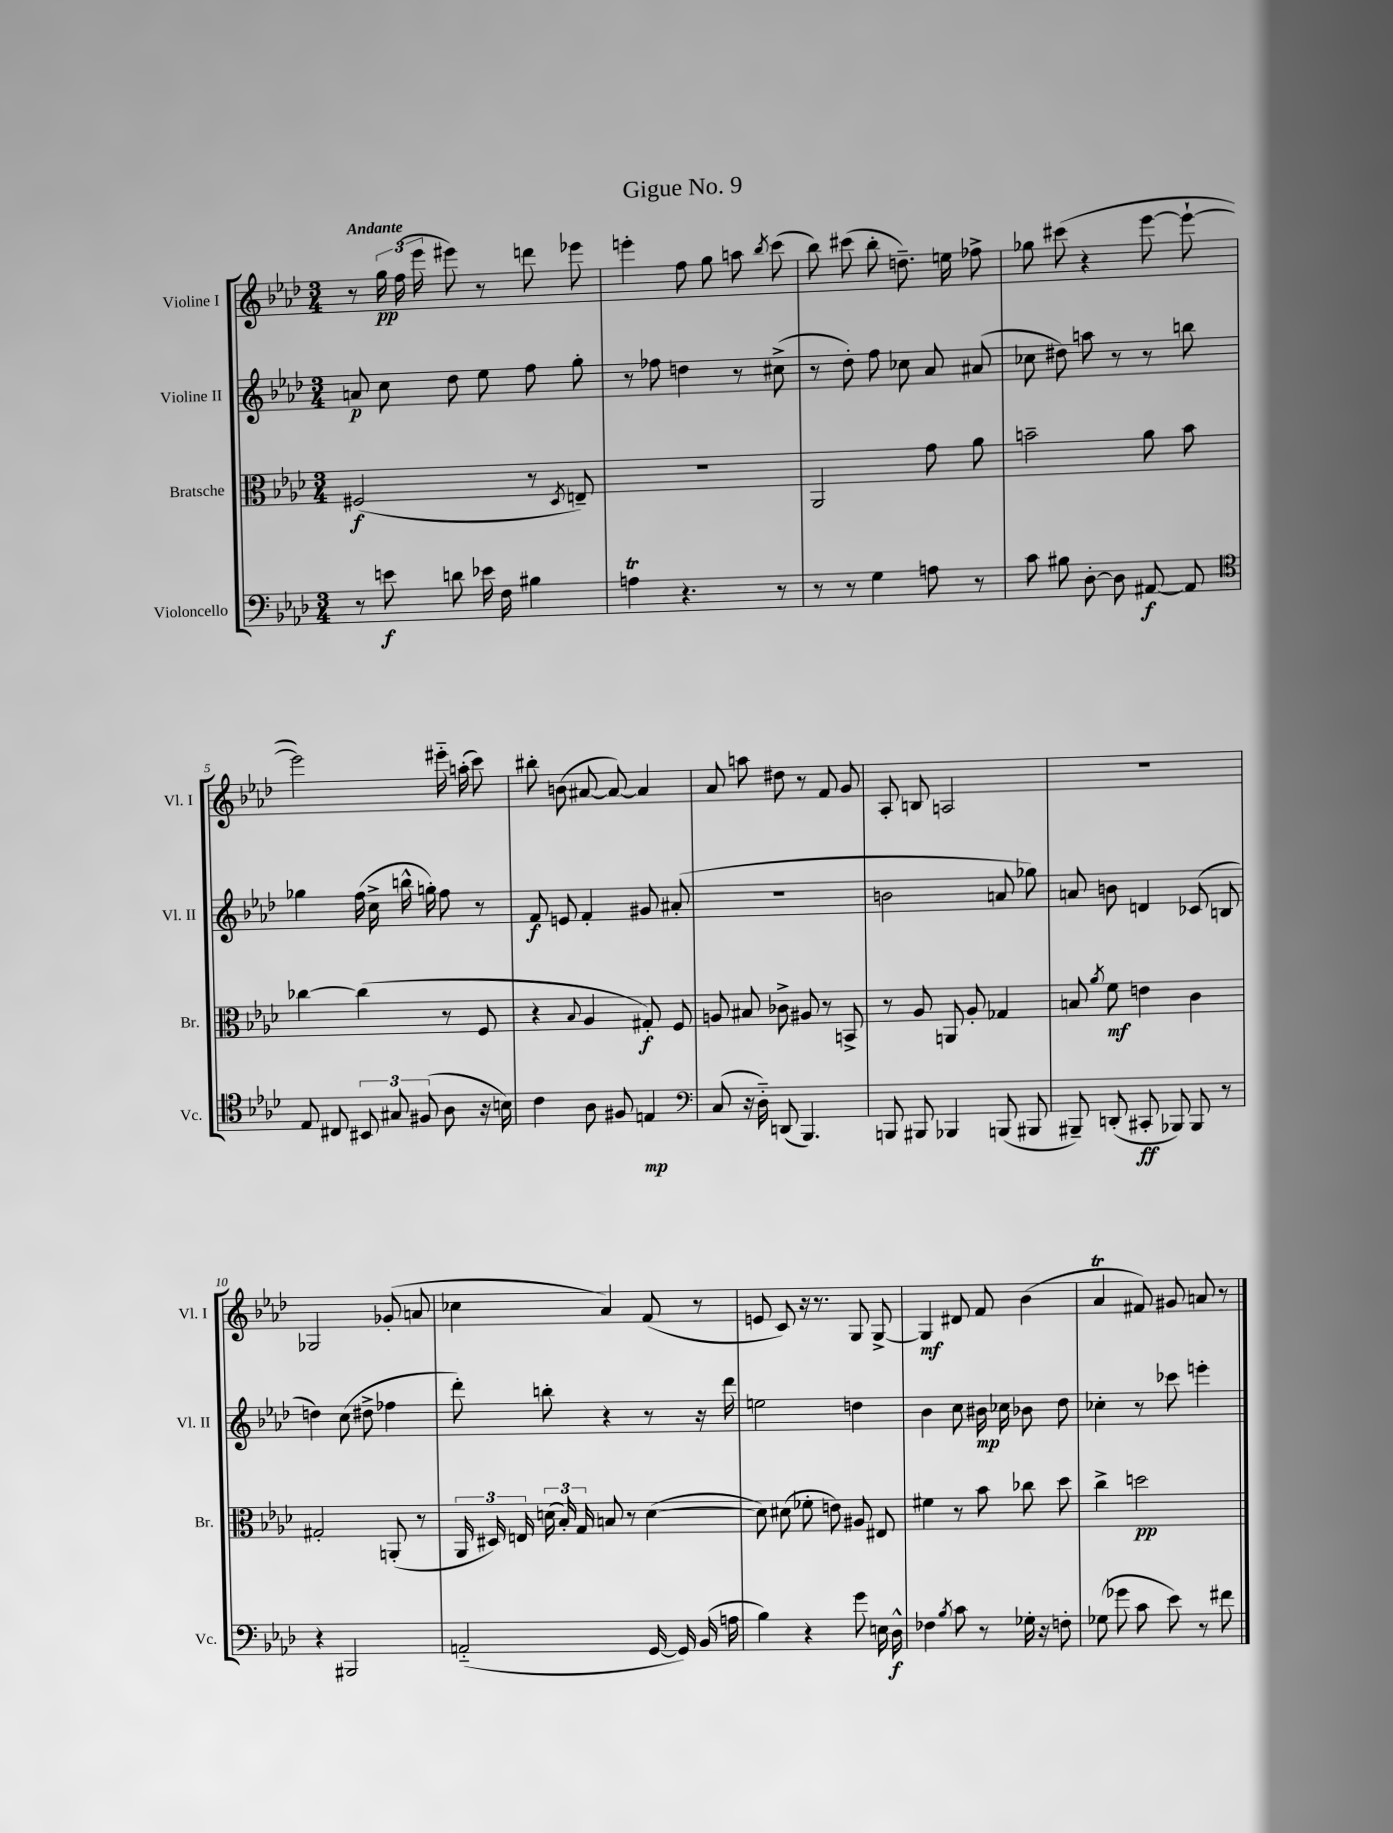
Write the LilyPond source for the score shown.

\header { title = "Gigue No. 9" }
<<
\new StaffGroup <<
\new Staff = "s0" \with { instrumentName = "Violine I" shortInstrumentName = "Vl. I" } {
    \clef treble \key aes \major \numericTimeSignature \time 3/4 \tempo "Andante"
    \autoBeamOff r8 \tuplet 3/2 { g''16\pp f''16( ees'''16 } eis'''8) r8 d'''8 ees'''8 |
    e'''4-. f''8 g''8 a''8 \acciaccatura { bes''8 } c'''8( |
    bes''8) cis'''8( bes''8-. d''8.--) e''16 fes''8-> |
    ges''8 cis'''8( r4 ees'''8~ ees'''8~-! |
    ees'''2) eis'''16-_ a''16-.( c'''8) |
    bis''8-. b'8( ais'8~ ais'8~) ais'4 |
    aes'8 a''8 dis''8 r8 f'8 g'8 |
    aes8-. b8 a2 |
    R2. |
    ges2 ges'8-.( a'8 |
    ces''4 aes'4) f'8( r8 |
    e'8 c'8) r16 r8. g8 g8~-> |
    g4\mf dis'8 f'8 bes'4( |
    aes'4\trill fis'8) gis'8 a'8 r8 \bar "|." |
}
\new Staff = "s1" \with { instrumentName = "Violine II" shortInstrumentName = "Vl. II" } {
    \clef treble \key aes \major \numericTimeSignature \time 3/4
    \autoBeamOff a'8\p c''8 des''8 ees''8 f''8 g''8-. |
    r8 fes''8 d''4 r8 cis''8->( |
    r8 des''8-.) f''8 ces''8 aes'8 ais'8( |
    ces''8 dis''8) a''8 r8 r8 b''8 |
    ges''4 f''16( c''16-> b''16-^ g''16-.) f''8 r8 |
    f'8\f e'8 f'4-. gis'8 ais'8-.( |
    R2. |
    b'2 a'8 ges''8) |
    a'8 b'8 d'4 ces'8( b8 |
    d''4) c''8( dis''8-> fes''4 |
    des'''8-.) b''8-. r4 r8 r16 des'''16 |
    e''2 d''4 |
    bes'4 c''8 bis'16\mp ces''16 bes'8 des''8 |
    ces''4-. r8 ces'''8 e'''4-. \bar "|." |
}
\new Staff = "s2" \with { instrumentName = "Bratsche" shortInstrumentName = "Br." } {
    \clef alto \key aes \major \numericTimeSignature \time 3/4
    \autoBeamOff fis2\f( r8 \acciaccatura { des8 } e8--) |
    R2. |
    aes,2 g'8 aes'8 |
    b'2-- aes'8 b'8 |
    ces''4~ ces''4( r8 f8 |
    r4 \appoggiatura { bes8 } aes4 gis8-.\f) f8 |
    a8 bis8 ces'8-> ais8 r8 b,8-> |
    r8 aes8 a,8 aes8-. ges4 |
    b8 \acciaccatura { aes'8 } f'8\mf e'4 c'4 |
    gis2-. a,8-.( r8 |
    \tuplet 3/2 { aes,16 dis16) e16 } \tuplet 3/2 { d'16( bes16-.) g16 } b8 r8 d'4~( |
    d'8) dis'8( fes'8-. e'8) ais8 eis8 |
    fis'4 r8 bes'8 ces''8 des''8 |
    c''4-> d''2\pp \bar "|." |
}
\new Staff = "s3" \with { instrumentName = "Violoncello" shortInstrumentName = "Vc." } {
    \clef bass \key aes \major \numericTimeSignature \time 3/4
    \autoBeamOff r8 e'8\f d'8 ees'16 f16 bis4 |
    a4\trill r4. r8 |
    r8 r8 g4 a8 r8 |
    c'8 bis8 des8~-. des8 ais,8~\f ais,8 |
    \clef tenor ees8 cis8 \tuplet 3/2 { bis,8 gis8 fis8( } aes8 r16 b16) |
    c'4 aes8 fis8 e4\mp |
    \clef bass c8( r16 des16-_) d,8( bes,,4.) |
    b,,8 bis,,8 bes,,4 b,,8( bis,,8 |
    bis,,8--) d,8-.( cis,8-.\ff bes,,8) bes,,8 r8 |
    r4 bis,,2 |
    a,2-_( g,16~ g,16) bes,16( a16 |
    bes4) r4 g'8 e16 des16-^\f |
    fes4 \acciaccatura { bes8 } c'8 r8 ges16-. r16 f8-. |
    ges8( ges'8 c'8 ees'8) r8 fis'8 \bar "|." |
}
>>
>>
